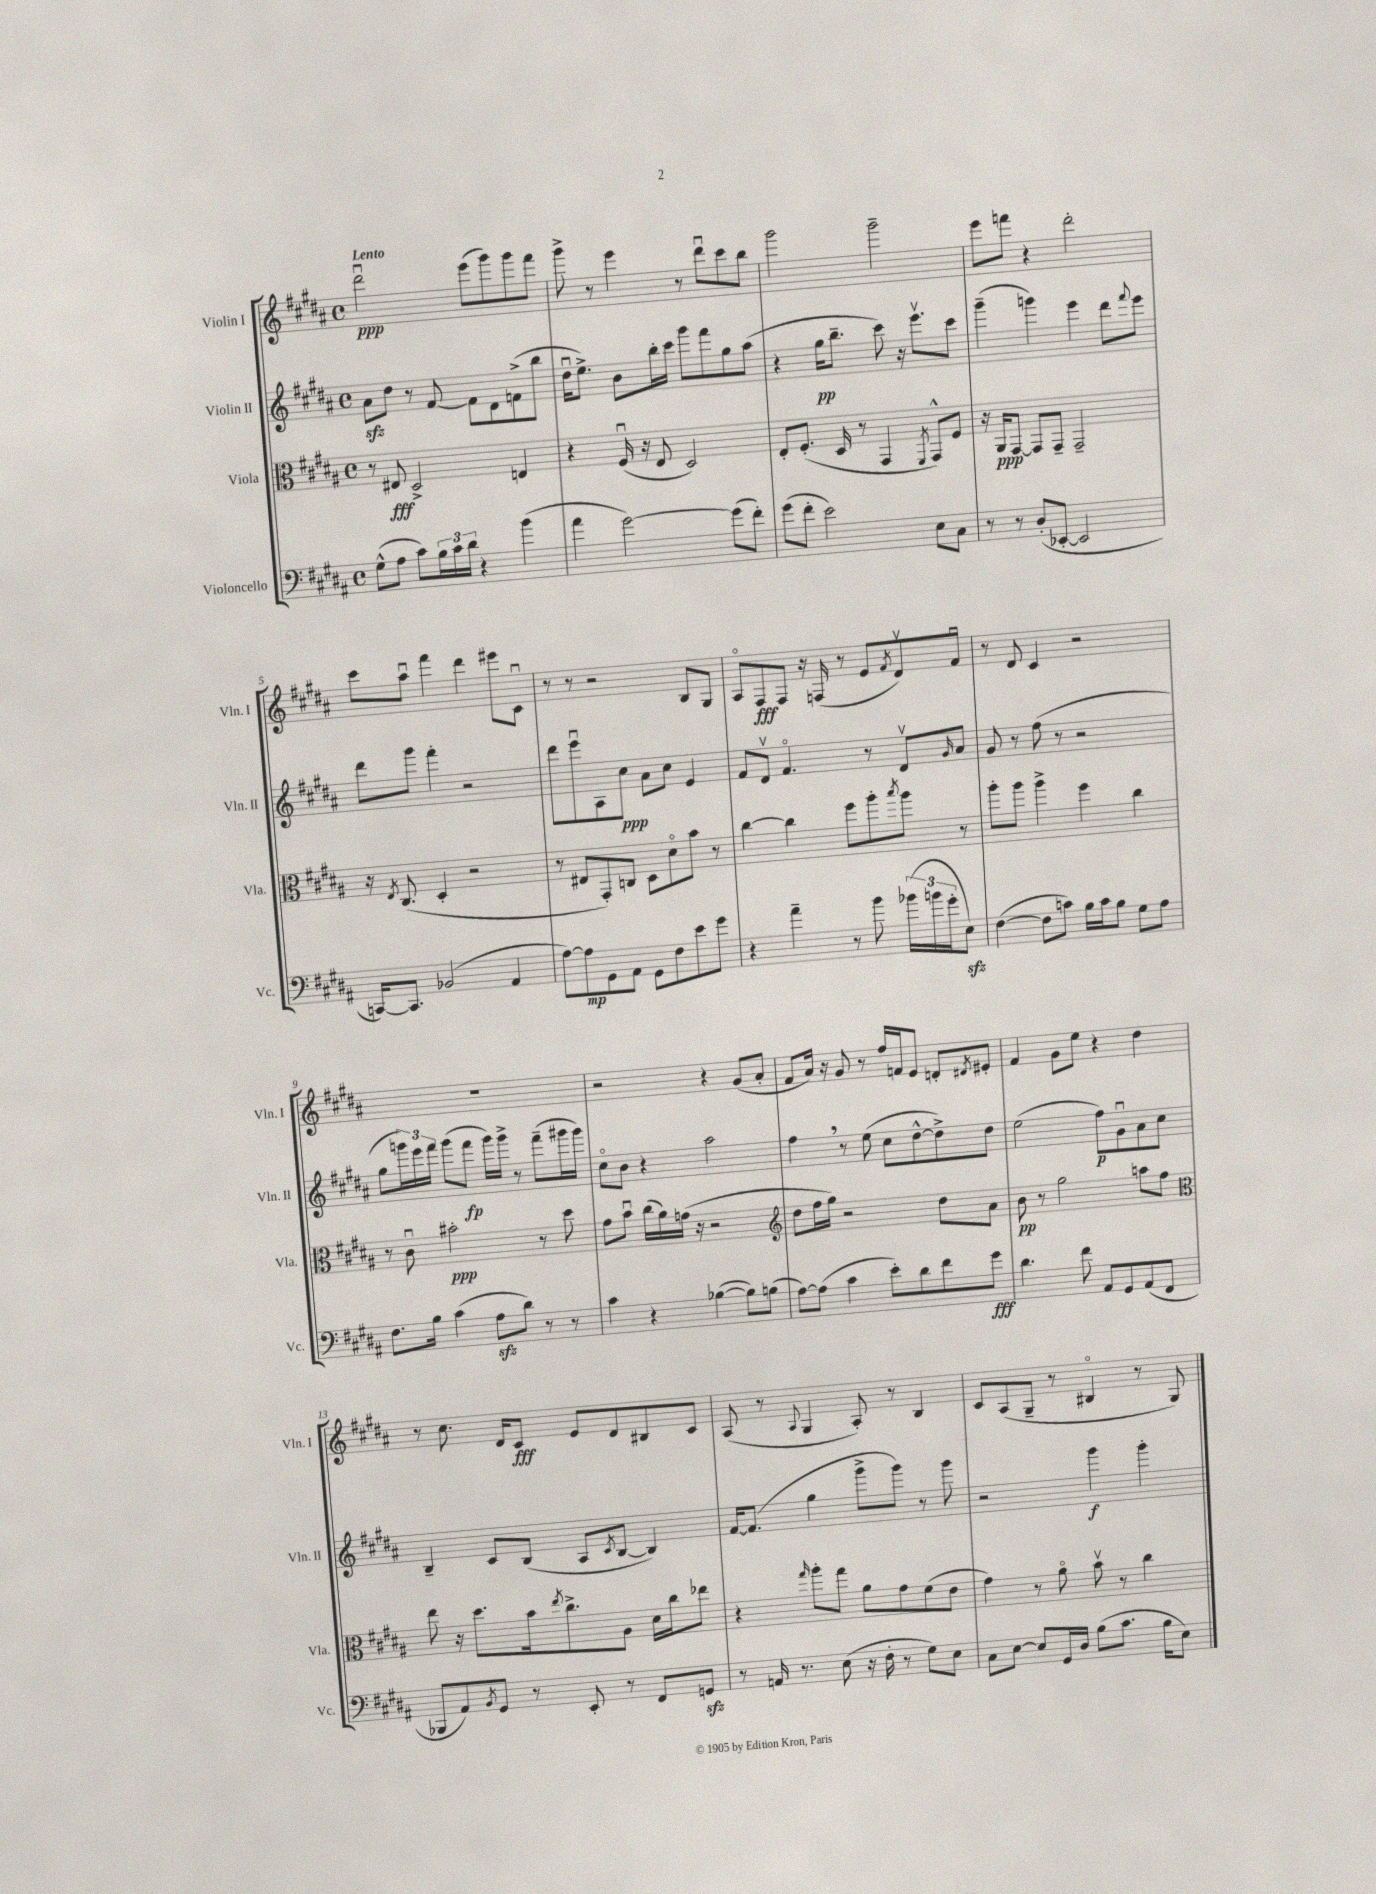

**kern	**kern	**kern	**kern
*staff4	*staff3	*staff2	*staff1
*clefF4	*clefC3	*clefG2	*clefG2
*k[f#c#g#d#a#]	*k[f#c#g#d#a#]	*k[f#c#g#d#a#]	*k[f#c#g#d#a#]
*M4/4	*M4/4	*M4/4	*M4/4
*met(c)	*met(c)	*met(c)	*met(c)
(8G#^^\L	8r	8a#\L	2ddd#u\
8A#\J	8E#/	8dd#\J	.
8c#\L)	2D#^/	8r	.
24B\L	.	[8f#/	.
24c#\	.	.	.
24d#\JJ	.	.	.
4r	.	8f#\]L	(8eee\L
.	.	8d#\	8ggg#\)
(4b\	4E/	(8f^\	8ggg#\
.	.	8bb\J	8fff#\J
=	=	=	=
4a#\	4r	16dd#u\LK	8ggg#^\
.	.	8.ee^\J)	.
.	.	.	8r
[2g#\)	(16F#u/	8b\L	4eee\
.	16r	.	.
.	8E/	16bb'\L	.
.	.	16ccc#\JJ	.
.	2D#/)	8ggg#\L	8r
.	.	8fff#\	8ddd#u\L
(8g#\]L	.	8gg#\	8ccc#\
8f#'\J)	.	(8aa#\J	8bb\J
=	=	=	=
(8g#\L	8E'/L	4r	2ggg#\
8f#'\J	(8.F#'/J	.	.
2e\)	.	16gg#\LK	.
.	16D#/	8.bb~\J	.
.	8r	.	.
.	4GG#/	8ccc#\)	2ggg#~\
.	.	16r	.
.	.	8.eeev\L	.
.	8qFF#/	.	.
8E\L	8GG#^^/L)	.	.
8C#\J	8F#/J	8ccc#\J	.
=	=	=	=
8r	16r	(4ggg#~\	8eee\L
.	16AA#/LK	.	.
8r	[8GG#/J	.	8fff\J
(8D#'/L	8GG#/]L	4ggg\)	4r
[8EE-'/J	8GG#~/J	.	.
2EE-/]	2GG#~/	4eee\	2ddd#'\
.	.	8ddd#\L	.
.	.	8qqfff#/	.
.	.	8eee\J	.
=	=	=	=
[16CC/LK)	16r	8ddd#\L	8ccc#\L
.	8qE/	.	.
8.CC/]J	(8.C#/	.	.
.	.	8ggg#\J	8aa#u\J
(2BB-/	4D#'/	4fff#'\	4fff#\
.	2r	2r	4ddd#\
4AA#/	.	.	8eee#\L
.	.	.	8c#u\J
=	=	=	=
[8A#\L)	8r	8ddd#\L	8r
8A#\]	8E#/L	8eeeu\	8r
8GG#\	8GG#'/)	8A#\	2r
8AA#\J	8C/J	8cc#\J	.
8GG#\L	8D#\L	8a#\L	.
8F#\	8d#o\	8cc#\J	.
8e\	8b\J	4e/	8B/L
8g#\J	8r	.	8G#/J
=	=	=	=
4r	[4cc#\	8f#/L	8A#o/L
.	.	8d#v/J	8F#/
4a#~\	4cc#\]	4.f#o/	8F#/J
.	.	.	16r
.	.	.	(16F/
8r	8ff#\L	.	8r
8b\	8aa#'\	8r	8e/L
.	8qbb/	.	8qf#/
(24b-\LL	8aa#\J	8d#v/L	8d#v/)
24b\	.	.	.
24g#'\J	.	.	.
.	.	16qqg#/	.
8E\J)	8r	8a#/J	8f#u/J
=	=	=	=
([4F#\	8aa#'\L	8g#/	8r
.	8aa#\J	8r	8d#/
8F#\]L	4aa#^\	(8ff#\	4c#/
8c\J)	.	8r	.
16B\LL	4ff#\	2r	2r
16c\J	.	.	.
8B\J	.	.	.
8G#\L	4cc#\	.	.
8A#\J	.	.	.
=	=	=	=
8.F#\L	8r	8gg#\L	1r
.	8c#u\	24ggg\L)	.
.	.	24eee\	.
16B\Jk	.	.	.
.	.	24fff#\JJ	.
(4c#\	2b#'\	(8ggg\L	.
.	.	8fff#\J	.
8A#\L	.	16ggg\LL)	.
.	.	16ggg^\JJ	.
8d#\J)	.	8r	.
8r	8r	(8fff#~\L	.
8r	8dd#\	16ggg#\L	.
.	.	16ggg#\JJ)	.
=	=	=	=
4c#\	8g#\L	8cc#o\L	2r
.	8bu\J	8b\J	.
4r	(16cc#\LL	4r	.
.	16a#\)	.	.
.	(16g\JJ	.	.
.	16r	.	.
([4B-\	2r	2aa#\	4r
8B-\]L)	.	.	(8g#/L
(8B\J	.	.	8a#'/J
=	=	=	=
*	*clefG2	*	*
[8A#\L)	8dd#\L	4ff#\	8f#/L
(8A#\]J	16ff#\L	.	16a#/Jk)
.	16gg#\JJ)	.	16r
4c#\	2r	8r	8g#/
.	.	(8ee\	8r
8e'\L)	.	8cc#\L	16ff#/LL
.	.	.	16f/J
8d#\	.	[8dd#^^\	8e/J
8f#\	8dd#\L	8dd#^\])	8d'/L
.	.	.	8qd#/
8g#\J	8a#\J	8dd#\J	8e#'/J
=	=	=	=
4.d#\	8b\	(2ee\	4f#/
.	8r	.	.
.	2gg#\	.	8g#\L
8f#\	.	.	8ee\J
8AA#/L	.	8ff#\L)	4r
8GG#/	.	8g#u\	.
(8AA#/	8aa\L	8a#\	4dd#\
8FF#/J	8ff#\J	8cc#\J	.
=	=	=	=
*	*clefC3	*	*
8BBB-/L	8ee\	4B~/	8r
8AA#/)	16r	.	8.cc#\
.	8.dd#\L	.	.
8qBB/	.	.	.
8GG#/J	.	8c#/L	.
.	.	.	16d#/LK
8r	16b\k	(8B/J	8c#/J
.	8qee/	.	.
.	8.cc#^\	.	.
8EE'/	.	8A#/L	8e/L
.	.	8qc#/	.
8r	8A#\J	[8B/J	8d#/
8FF#/L	16d#\LL	4B/])	8B#/
.	16cc#\J	.	.
8GG/J	8ee-\J	.	8c#/J
=	=	=	=
8r	4r	[16f#/LK	(8A#/
.	.	(8.f#/]J	.
16AA/	.	.	8r
8.r	.	.	.
.	16qqgg#/	.	8qqA#/
.	8aa#'\L	4gg#\	4G#/
(8E\	8gg#\J	.	.
16r	8a#\L	8ggg#^\L	8A#'/)
16F#'\	.	.	.
8r	8g#\	8ggg#\J)	8r
8G#\L)	(8f#\	8r	4B/
8E\J	8e\J	8ggg#\	.
=	=	=	=
8C#\L	4g#\)	2r	8c#/L
[8E\J	.	.	(8A#/
8E/]L	8r	.	8G#~/J
16GG#/L	8a#o\	.	8r
16D#/JJ	.	.	.
(8B\L	8bv\	4ggg#\	4B#o/
8.c#\J	8r	.	.
.	4cc#\	4ggg#'\	8r
16B\LK	.	.	.
8E\J)	.	.	8G#/)
==	==	==	==
*-	*-	*-	*-
